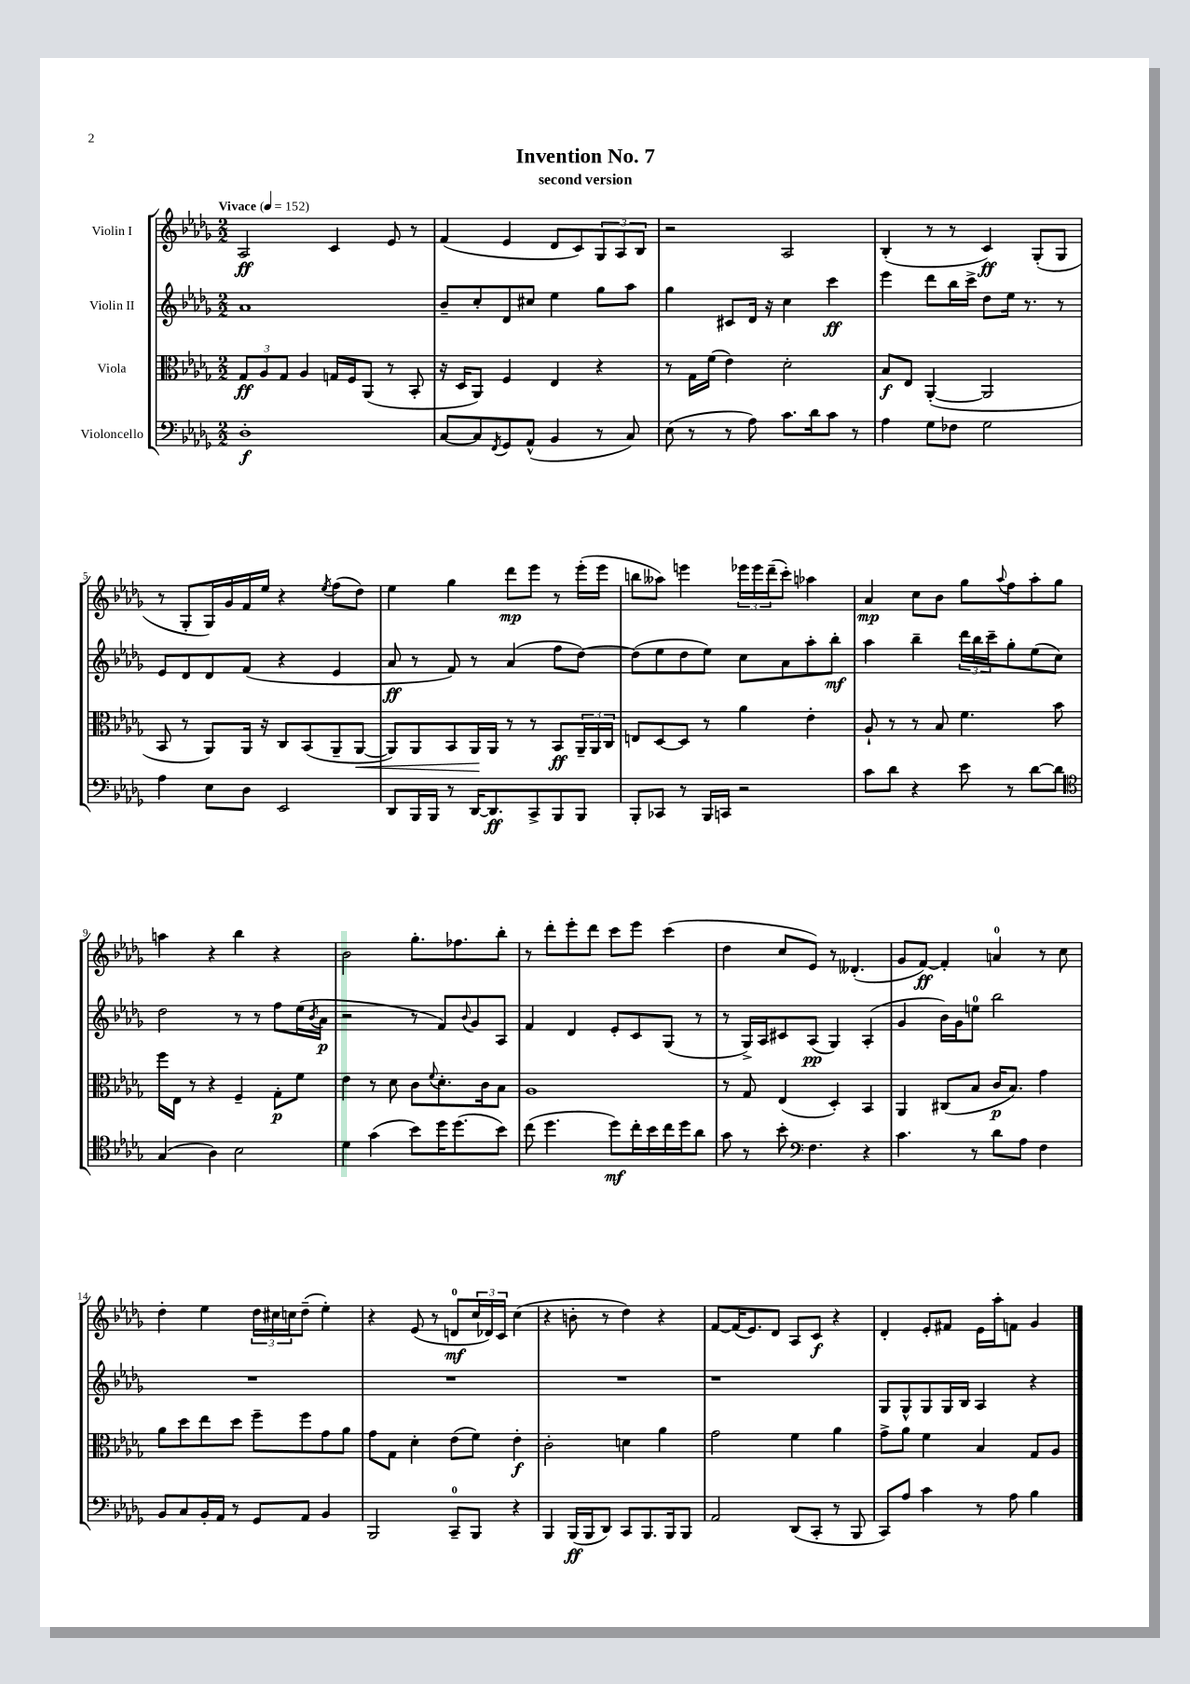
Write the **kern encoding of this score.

**kern	**kern	**kern	**kern
*staff4	*staff3	*staff2	*staff1
*clefF4	*clefC3	*clefG2	*clefG2
*k[b-e-a-d-g-]	*k[b-e-a-d-g-]	*k[b-e-a-d-g-]	*k[b-e-a-d-g-]
*M2/2	*M2/2	*M2/2	*M2/2
*MM152	*MM152	*MM152	*MM152
1D-'	12G-	1a-	2A-
.	12A-	.	.
.	12G-	.	.
.	4A-	.	.
.	16G	.	4c
.	16F	.	.
.	(8AA-	.	.
.	8r	.	8e-
.	8BB-'	.	8r
=	=	=	=
[8C	16r	8b-~	(4f
.	16D-	.	.
8C]	8AA-)	8cc'	.
8qFF	.	.	.
8GG-	4F	8d-	4e-
(8AA-^^	.	8cc#	.
4BB-	4E-	4ee-	8d-
.	.	.	8c)
8r	4r	8gg-	12G-
.	.	.	12A-
8C)	.	8aa-	.
.	.	.	12B-
=	=	=	=
(8E-	8r	4gg-	2r
8r	16G-	.	.
.	(16f	.	.
8r	4e-)	8c#	.
8A-)	.	16d-	.
.	.	16r	.
8.c	2d-'	4cc	2A-
16d-	.	.	.
8c	.	4ccc	.
8r	.	.	.
=	=	=	=
4A-	8B-	4eee-	(4B-'
.	8E-	.	.
8G-	([4AA-'	8ddd-	8r
8F-	.	16bb-	8r
.	.	16ccc^	.
2G-	2AA-]	8dd-	4c)
.	.	16ee-	.
.	.	8.r	.
.	.	.	(8G-'
.	.	8r	8G-
=	=	=	=
4A-	8BB-	8e-	8r
.	8r	8d-	8G-'
8E-	8AA-)	8d-	16G-)
.	.	.	16g-
8D-	16AA-	(8f	16f
.	16r	.	16ee-
2EE-	8C	4r	4r
.	(8BB-	.	.
.	.	.	8qee-
.	8AA-~	4e-	(8ff
.	[8AA-	.	8dd-)
=	=	=	=
8DD-	8AA-])	8a-	4ee-
16BBB-	8AA-	8r	.
16BBB-	.	.	.
8r	8BB-	8f)	4gg-
[16DD-	16AA-	8r	.
8.DD-]	16AA-	.	.
.	8r	(4a-	8ddd-
8CC^	8r	.	8eee-
8BBB-	8BB-	8ff	8r
8BBB-	24AA-~	[8dd-)	(16eee-'
.	24AA-	.	.
.	.	.	16eee-
.	24C	.	.
=	=	=	=
8BBB-'	8E	(8dd-]	8bb
8CC-	[8D-	8ee-	8aa--)
8r	8D-]	8dd-	4eee
16BBB-	8r	8ee-)	.
16CC	.	.	.
2r	4a-	8cc	24eee-
.	.	.	24eee-
.	.	.	(24ddd-~
.	.	8a-	8ccc')
.	4e-'	8aa-'	4aa-
.	.	8bb-'	.
=	=	=	=
8c	8A-`	4aa-	4a-
8d-	8r	.	.
4r	8r	4bb-~	8cc
.	8B-	.	8b-
8e-	4.f	24ddd-	8gg-
.	.	24bb-	.
.	.	24ccc~	.
.	.	.	8qqaa-
8r	.	8gg-'	8ff
[8d-	.	(8ee-	8aa-'
8d-]	8b-	8cc)	8gg-
=	=	=	=
*clefC4	*	*	*
(4G-	16ff	2dd-	4aa
.	16E-	.	.
.	8r	.	.
4A-)	4r	.	4r
2B-	4F~	8r	4bb-
.	.	8r	.
.	8G-'	8ff	4r
.	8f	(16ee-	.
.	.	8qb-	.
.	.	16a-	.
=	=	=	=
4d-	4e-	2r	2b-
(4g-	8r	.	.
.	8d-	.	.
8b-)	8c	8r	8.gg-'
.	8qqf	.	.
16dd-	8.d-'	8f)	.
(8.dd-	.	.	8.ff-
.	.	8qqb-	.
.	.	8g-	.
.	16c	.	.
8b-)	8B-	8A-	8bb-'
=	=	=	=
(8cc	1A-	4f	8r
4.dd-	.	.	8ddd-'
.	.	4d-	8eee-'
.	.	.	8ddd-
8dd-)	.	8e-'	8ccc
16cc'	.	8c	8eee-
16b-	.	.	.
16cc	.	(8G-	(4ccc
16dd-	.	.	.
8a-	.	8r	.
=	=	=	=
8g-	8r	8r	4dd-
8r	8G-	16G-^)	.
.	.	16A-	.
8b-'	(4E-	8c#	8cc
*clefF4	*	*	*
4.F	.	(8A-	8e-)
.	4D-')	4G-)	8r
.	.	.	(4.d--'
4r	4BB-	(4A-'	.
=	=	=	=
4.c	4AA-	4g-	8g-
.	.	.	[8f)
.	(8C#	16b-)	4f']
.	.	16g-	.
8r	8B-	8ee	.
8d-	16c	2bb-	4a
.	8.B-)	.	.
8A-	.	.	.
4F	4g-	.	8r
.	.	.	8cc
=	=	=	=
8BB-	8a-	1r	4dd-'
8C	8dd-	.	.
16BB-'	8ee-	.	4ee-
16AA-	.	.	.
8r	8dd-	.	.
8GG-	8ff~	.	24dd-
.	.	.	24cc#
.	.	.	24cc
8AA-	8ff	.	(8dd-~
4BB-	8g-	.	4ee-')
.	8a-	.	.
=	=	=	=
2BBB-	8g-	1r	4r
.	8G-	.	.
.	4d-'	.	(8e-
.	.	.	8r
8CC~	(8e-	.	8d
8BBB-	8f)	.	24cc
.	.	.	24d-)
.	.	.	24c
4r	4e-'	.	(4cc
=	=	=	=
4BBB-	2c'	1r	4r
(16BBB-	.	.	8b'
16BBB-	.	.	.
8DD-)	.	.	8r
8CC	4d	.	4dd-)
8.BBB-	.	.	.
.	4a-	.	4r
16BBB-	.	.	.
8BBB-	.	.	.
=	=	=	=
2AA-	2g-	1r	[8f
.	.	.	(16f]
.	.	.	8.e-)
.	.	.	8d-
(8DD-	4f	.	8A-
8CC'	.	.	8c
8r	4a-	.	4r
8BBB-	.	.	.
=	=	=	=
8CC)	8g-^	8G-	4d-'
8A-	8a-	8G-^^	.
4c	4f	8G-	8e-'
.	.	16G-	8f#
.	.	16B-	.
8r	4B-	4A-	16e-
.	.	.	16aa-'
8A-	.	.	8f
4B-	8G-	4r	4g-
.	8A-	.	.
==	==	==	==
*-	*-	*-	*-
